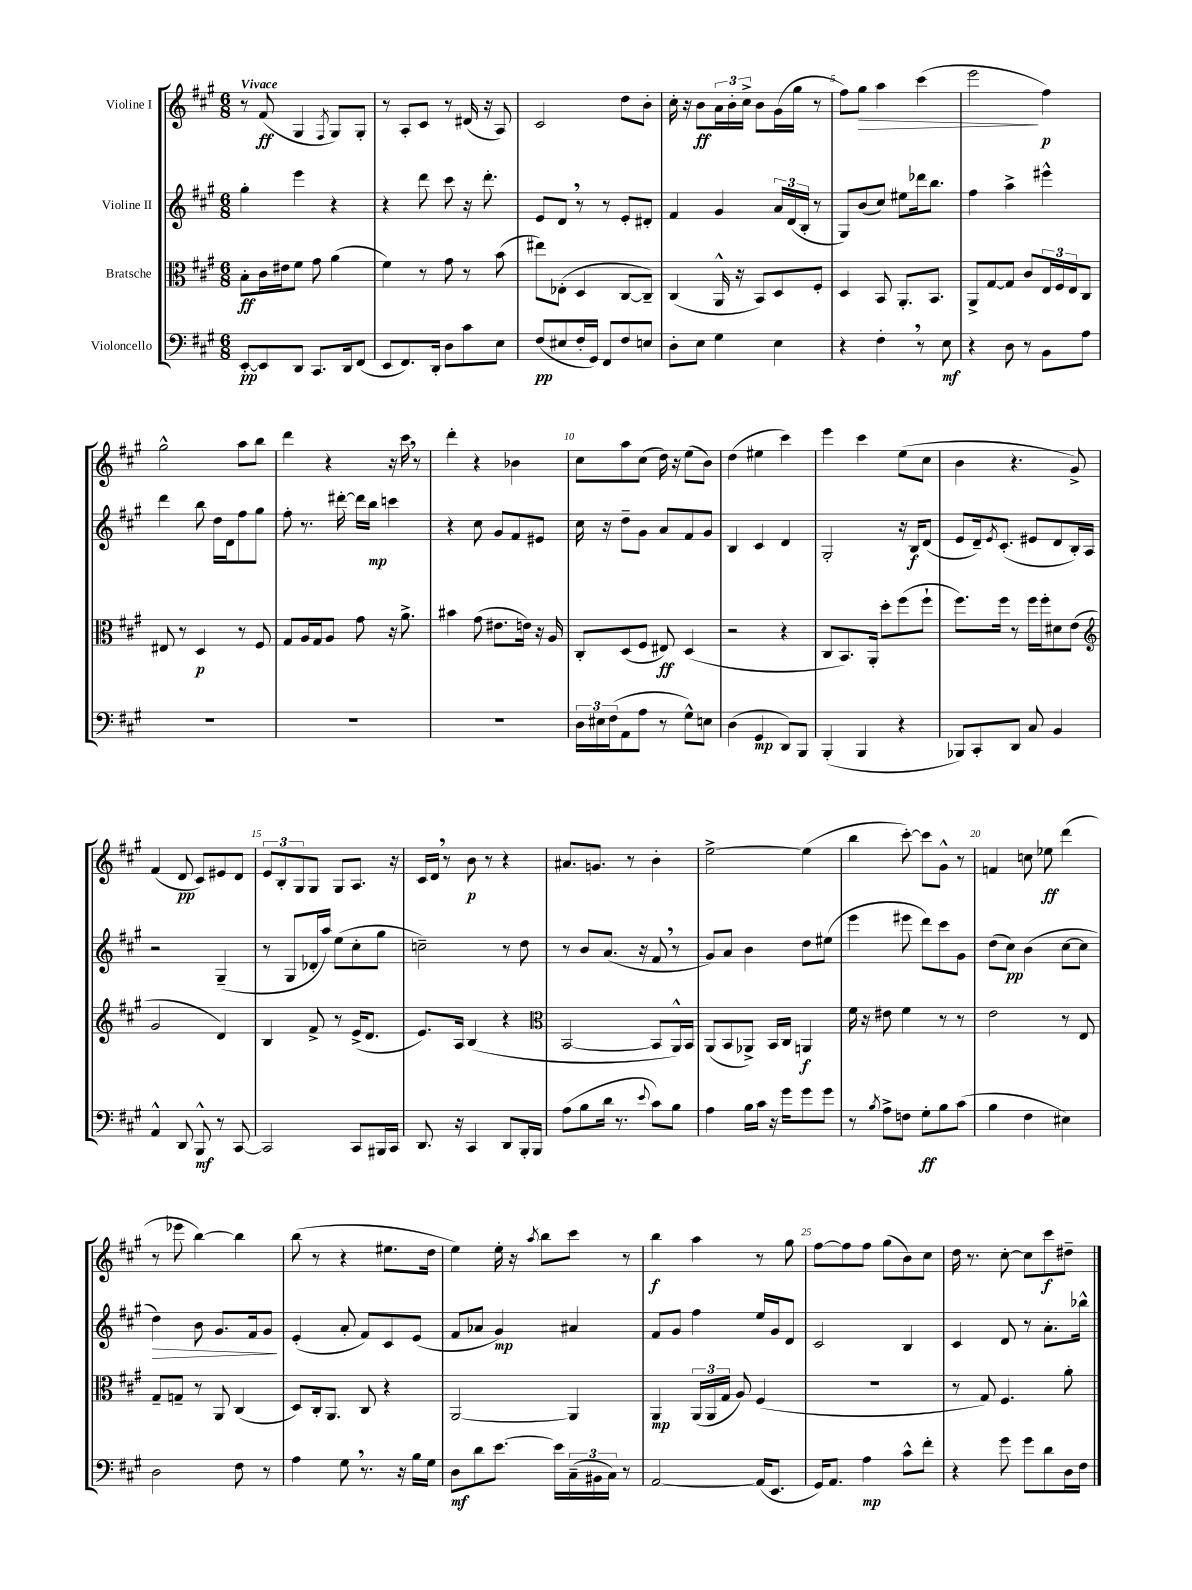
<<
\new StaffGroup <<
\new Staff = "s0" \with { instrumentName = "Violine I" } {
    \clef treble \key a \major \numericTimeSignature \time 6/8 \tempo "Vivace"
    r8 fis'8\ff( gis4 \acciaccatura { fis8 } gis8) gis8-. |
    r8 a8-. cis'8 r8 dis'16( r16 a8) |
    cis'2 d''8 b'8-. |
    cis''16-. r16 b'8\ff \tuplet 3/2 { a'16 b'16-. cis''16-> } b'8 gis'16( gis''16 r8 |
    fis''8) gis''8\> a''4 cis'''4( |
    e'''2\! fis''4\p) |
    gis''2-^ a''8 b''8 |
    d'''4 r4 r16 cis'''16 \breathe r8 |
    d'''4-. r4 bes'4 |
    cis''8 a''8 cis''8( d''16) r16 e''8( b'8) |
    d''4( eis''4 cis'''4) |
    e'''4 cis'''4 e''8( cis''8 |
    b'4 r4. gis'8->) |
    fis'4( d'8\pp cis'8) eis'8 d'8 |
    \tuplet 3/2 { e'8 b8-. gis8 } gis8 gis8 a8. r16 |
    cis'16 d'16 \breathe r8 b'8\p r8 r4 |
    ais'8. g'8. r8 b'4-. |
    e''2~-> e''4( |
    b''4 cis'''8~-.) cis'''8 gis'8-^ r8 |
    f'4 c''8 ees''8\ff d'''4( |
    r8 ees'''8 b''4~) b''4 |
    b''8( r8 r4 eis''8. d''16 |
    e''4) e''16-. r16 \acciaccatura { a''8 } b''8 cis'''8 r8 |
    b''4\f a''4 r8 gis''8 |
    fis''8~ fis''8 fis''8 gis''8( b'8) cis''8 |
    d''16 r8. cis''8~-. cis''8 cis'''8\f dis''8-- \bar "|." |
}
\new Staff = "s1" \with { instrumentName = "Violine II" } {
    \clef treble \key a \major \numericTimeSignature \time 6/8
    gis''4-. e'''4 r4 |
    r4 d'''8 cis'''8 r16 d'''8.-. |
    e'8 d'8 \breathe r8 r8 e'8-. dis'8-. |
    fis'4 gis'4 \tuplet 3/2 { a'16 d'16( b16-. } r8 |
    gis8) b'8( cis''8) eis''8 des'''16 b''8. |
    fis''4 a''4-> eis'''4-^ |
    d'''4 b''8 d''16 d'16 fis''8 gis''8 |
    fis''8-. r8. dis'''16~-. dis'''16 b''16\mp c'''4 |
    r4 cis''8 gis'8 fis'8 eis'8 |
    cis''16 r16 d''8-- gis'8 a'8 fis'8 gis'8 |
    b4 cis'4 d'4 |
    gis2-. r16 b16\f d'8( |
    e'8 d'16--) \acciaccatura { e'8 } cis'8.-.( eis'8 d'8 b16-.) a16 |
    r2 gis4--( |
    r8 gis8 des'16-. a''16) e''8( cis''8-. gis''8 |
    c''2--) r8 d''8 |
    r8 b'8 a'8.( r16 fis'8 \breathe r8 |
    gis'8) a'8 b'4 d''8 eis''8( |
    e'''4 eis'''8 d'''8) cis'''8 gis'8 |
    d''8( cis''8\pp) b'4( cis''8~ cis''8 |
    d''4\>) b'8 gis'8. fis'16 gis'8\! |
    e'4-.( a'8-. fis'8) cis'8 e'8( |
    fis'8 aes'8 gis'4\mp) ais'4 |
    fis'8 gis'8 fis''4 e''16 gis'16 d'8 |
    cis'2 b4 |
    cis'4 d'8 r8 a'8.-. bes''16-^ \bar "|." |
}
\new Staff = "s2" \with { instrumentName = "Bratsche" } {
    \clef alto \key a \major \numericTimeSignature \time 6/8
    b8-.\ff cis'16 eis'16 fis'8 gis'8 a'4( |
    fis'4) r8 gis'8 r8 b'8( |
    eis''8) ees8-.( d4 cis8~ cis8--) |
    cis4( a,16-^ r16 b,8) d8 fis8-. |
    d4 b,8 a,8.-. b,8. |
    a,8-> gis8~ gis8 cis'8 \tuplet 3/2 { e16 fis16 e16 } cis8 |
    eis8 r8 d4\p r8 fis8 |
    gis8 a16 gis16 a8 gis'8 r16 a'8.-> |
    bis'4 gis'8( eis'8. e'16) r16 a16 |
    cis8-. d8( fis8 eis8\ff) d4( |
    r2 r4 |
    cis8 b,8.) a,16-. d''8-. fis''8( fis''8-! |
    fis''8.) fis''16 r8 fis''16 fis''16-. dis'8 e'8( |
    \clef treble gis'2 d'4) |
    b4 fis'8-> r8 e'16->( d'8. |
    e'8.) a16 b4( r4 |
    \clef alto b,2~ b,8 a,16-^) b,16 |
    a,8( b,8 aes,8->) b,16 cis16 a,4\f |
    fis'16 r16 eis'8 fis'4 r8 r8 |
    e'2 r8 e8 |
    gis8-- g8-- r8 a,8 cis4( |
    d8) cis16-. a,8. cis8 r4 |
    a,2~ a,4 |
    a,4\mp \tuplet 3/2 { a,16( a,16 gis16 } a8) fis4( |
    R2. |
    r8 gis8) fis4. a'8-. \bar "|." |
}
\new Staff = "s3" \with { instrumentName = "Violoncello" } {
    \clef bass \key a \major \numericTimeSignature \time 6/8
    e,8~-.\pp e,8 d,8 cis,8. d,16 fis,8( |
    e,8 fis,8.) d,16-. d8 cis'8 e8 |
    fis8\pp( eis8 fis16-. gis,16) fis,8 fis8 e8 |
    d8-. e8 gis4 e4 |
    r4 fis4-. \breathe r8 e8\mf |
    r4 d8 r8 b,8 a8 |
    R2. |
    R2. |
    R2. |
    \tuplet 3/2 { d16 eis16 fis16( } a,8 a8 r8 gis8-^) e8 |
    d4( gis,4\mp d,8) b,,8 |
    b,,4-.( b,,4 r4 |
    bes,,8) cis,8-. d,8 cis8 b,4 |
    a,4-^ d,8 b,,8-^\mf r8 cis,8~ |
    cis,2 cis,8 bis,,16 cis,16 |
    d,8. r16 cis,4 d,8 b,,16-. b,,16 |
    a8( b8 d'16 r8. \appoggiatura { e'8 } cis'8) b8 |
    a4 b16 cis'16 r16 gis'16 gis'8 gis'8 |
    r8 \acciaccatura { b8 } a8-> f8 gis8-.\ff b8 cis'8( |
    b4 fis4 eis4) |
    d2 fis8 r8 |
    a4 gis8 \breathe r8. r16 b16 gis16 |
    d8\mf d'8 e'8.~ e'16 \tuplet 3/2 { cis16--( bis,16 cis16) } r8 |
    a,2~ a,16( e,8. |
    gis,16) a,8. a4\mp cis'8-^ fis'8-. |
    r4 gis'8 gis'8 d'8 d16 fis16 \bar "|." |
}
>>
>>
\layout { \context { \Score \override BarNumber.break-visibility = ##(#f #t #t) barNumberVisibility = #(every-nth-bar-number-visible 5) } }
